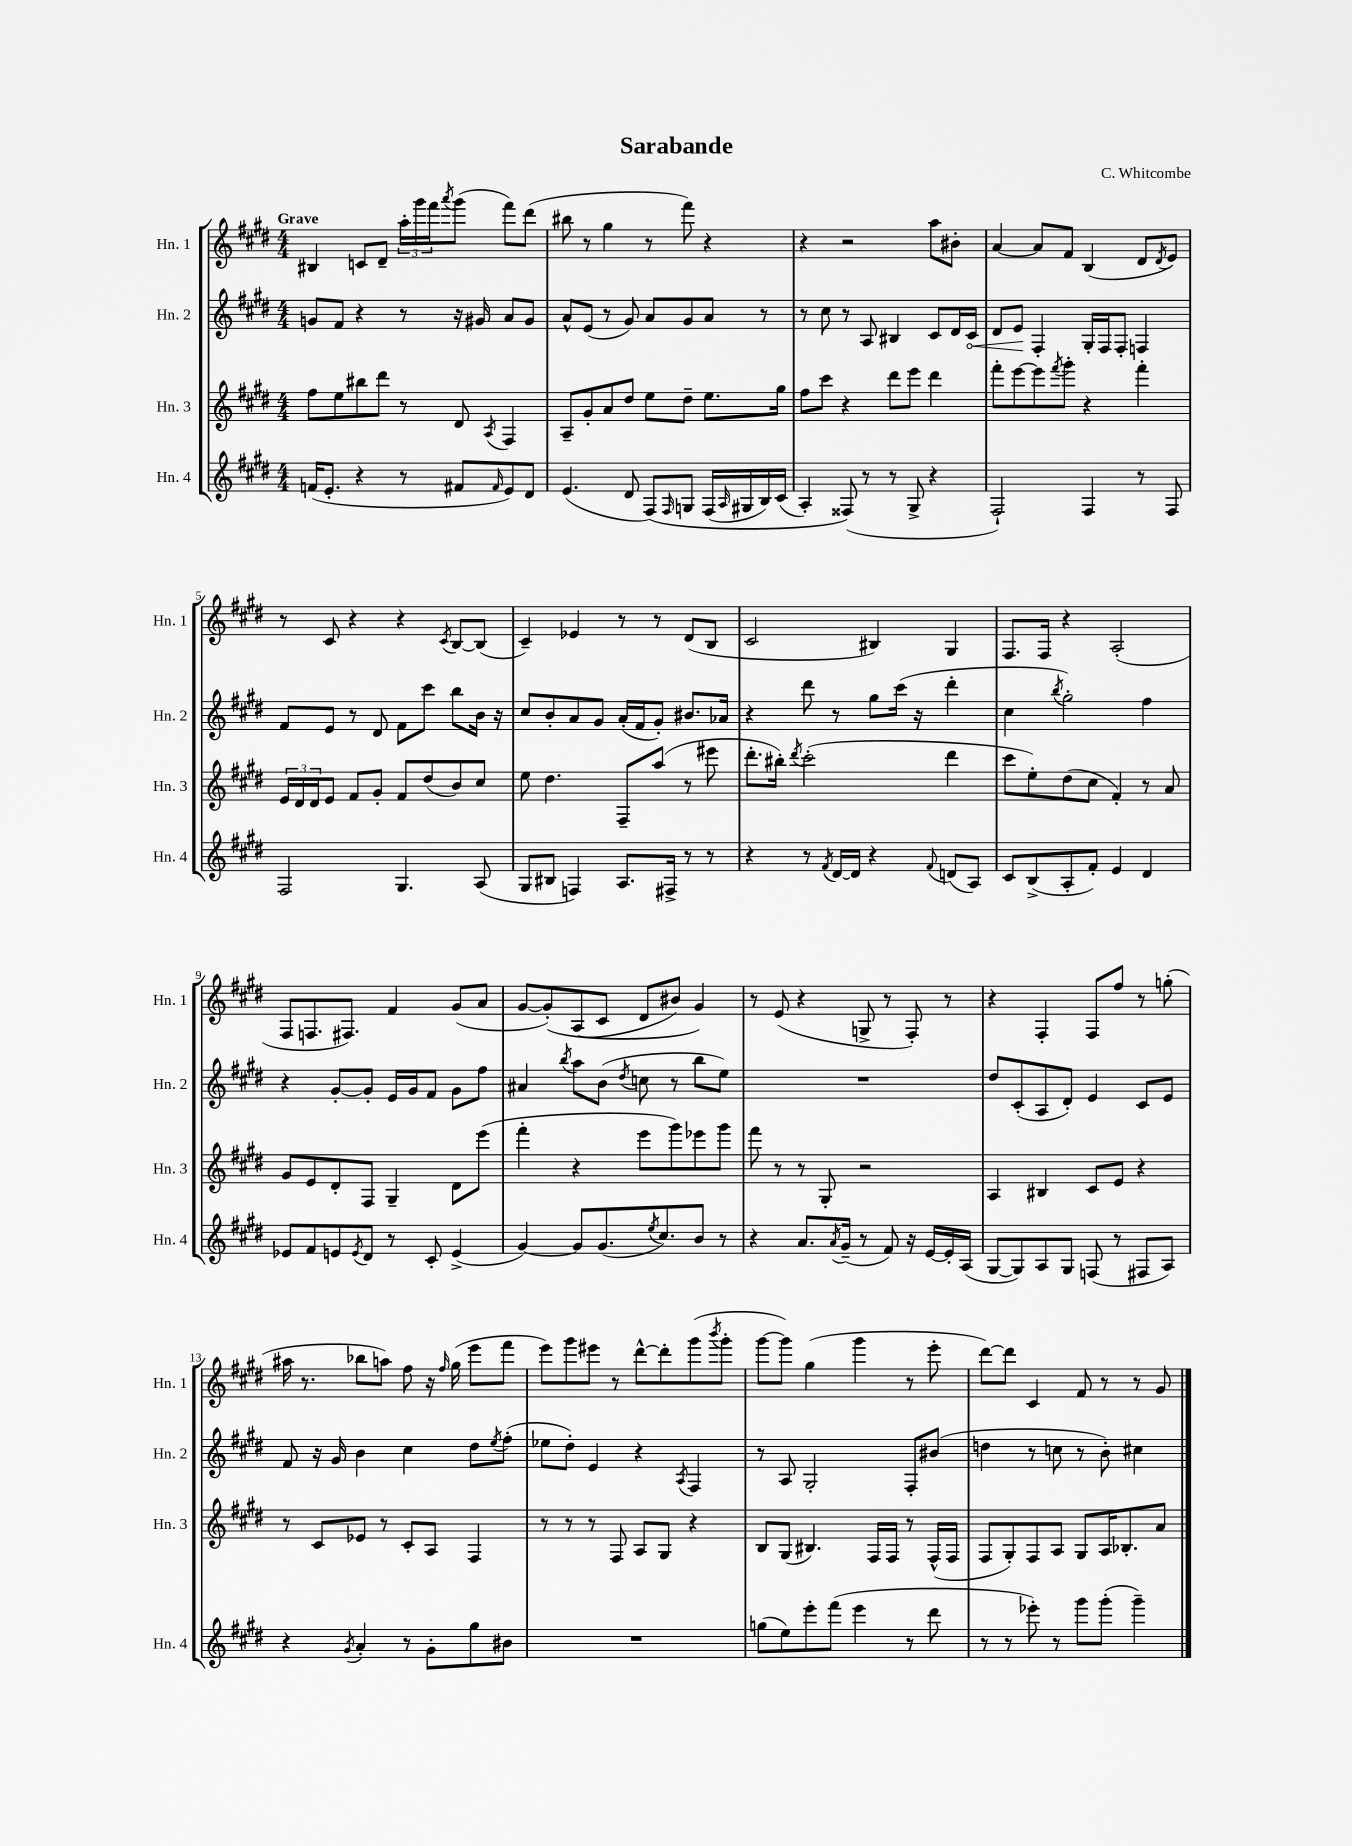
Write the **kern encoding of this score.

**kern	**kern	**kern	**kern
*staff4	*staff3	*staff2	*staff1
*clefG2	*clefG2	*clefG2	*clefG2
*k[f#c#g#d#]	*k[f#c#g#d#]	*k[f#c#g#d#]	*k[f#c#g#d#]
*M4/4	*M4/4	*M4/4	*M4/4
(16f	8ff#	8g	4B#
8.e'	.	.	.
.	8ee	8f#	.
4r	8bb#	4r	8c
.	8ddd#	.	8d#~
8r	8r	8r	24aa'
.	.	.	24ggg#
.	.	.	24fff#
.	.	.	8qaaa
8f#	8d#	16r	(8ggg#
.	.	16g#	.
16qqf#	8qA	.	.
8e)	4F#	8a	8fff#)
8d#	.	8g#	(8ddd#
=	=	=	=
(4.e	8A~	8a^^	8bb#
.	8g#'	(8e	8r
.	8a	8r	4gg#
8d#	8dd#	8g#)	.
&(8F#)	8ee	8a	8r
16qqF#	.	.	.
8G	8dd#~	8g#	8fff#)
(16F#	8.ee	8a	4r
16qqA	.	.	.
16G#	.	.	.
16B)	.	8r	.
(16c#	16gg#	.	.
=	=	=	=
4A')	8ff#	8r	4r
.	8ccc#	8cc#	.
(8F##&)	4r	8r	2r
8r	.	8A	.
8r	8ddd#	4B#	.
8G#^	8eee	.	.
4r	4ddd#	8c#	8aa
.	.	16d#	8b#'
.	.	16c#	.
=	=	=	=
2F#`)	8fff#'	8d#	[4a
.	[8eee	8e	.
.	8eee]	4F#'	8a]
.	8qfff#	.	.
.	8ggg#'	.	8f#
4F#	4r	16G#'	(4B
.	.	16F#	.
.	.	8F#'	.
8r	4fff#'	4F	8d#
.	.	.	8qd#
8F#	.	.	8e)
=	=	=	=
2F#	24e	8f#	8r
.	24d#	.	.
.	24d#	.	.
.	8e	8e	8c#
.	8f#	8r	4r
.	8g#'	8d#	.
4.G#	8f#	8f#	4r
.	(8dd#	8ccc#	.
.	.	.	8qc#
.	8b)	8bb	[8B
(8A	8cc#	16b	(8B]
.	.	16r	.
=	=	=	=
8G#	8ee	8cc#	4c#~)
8B#	4.dd#	8b'	.
4F)	.	8a	4e-
.	.	8g#	.
8.A	8F#~	(16a'	8r
.	.	16f#	.
.	(8aa	8g#')	8r
16F#^	.	.	.
8r	8r	8.b#	(8d#
8r	8eee#	.	8B
.	.	16a-	.
=	=	=	=
4r	8.ddd#'	4r	2c#
.	16bb#')	.	.
.	8qddd#	.	.
8r	(2ccc#'	8ddd#	.
8qf#	.	.	.
[16d#	.	8r	.
16d#]	.	.	.
4r	.	8gg#	4B#)
.	.	(16ccc#	.
.	.	16r	.
8qqf#	.	.	.
(8d	4ddd#	4ddd#'	4G#
8A)	.	.	.
=	=	=	=
8c#	8ccc#	4cc#	8.F#
(8B^	8ee')	.	.
.	.	.	16F#
.	.	8qbb	.
8A'	(8dd#	2gg#')	4r
8f#')	8cc#	.	.
4e	4f#')	.	(2A'
4d#	8r	4ff#	.
.	8a	.	.
=	=	=	=
8e-	8g#	4r	8F#
8f#	8e	.	8.F
8e	8d#'	[8g#'	.
.	.	.	8.F#)
8qe	.	.	.
8d#	8F#	8g#']	.
8r	4G#~	16e	4f#
.	.	16g#	.
8c#'	.	8f#	.
(4e^	8d#	8g#	(8g#
.	(8eee	8ff#	8a
=	=	=	=
[4g#)	4fff#'	4a#	[8g#
.	.	.	&(8g#'])
.	.	8qbb	.
8g#]	4r	8aa	(8A
(8.g#	.	(8b	8c#
.	.	8qdd#	.
.	8eee	8cc	8d#
8qee	.	.	.
8.cc#)	.	.	.
.	8ggg#)	8r	8b#)
8b	8eee-	8bb	4g#&)
8r	8ggg#	8ee)	.
=	=	=	=
4r	8fff#	1r	8r
.	8r	.	(8e
8.a	8r	.	4r
.	8G#'	.	.
8qa	.	.	.
(16g#~	.	.	.
8r	2r	.	8G^
8f#)	.	.	8r
16r	.	.	8F#')
[16e	.	.	.
16e']	.	.	8r
(16A	.	.	.
=	=	=	=
[8G#	4A	8dd#	4r
8G#])	.	(8c#'	.
8A	4B#	8A	4F#'
8G#	.	8d#')	.
(8F	8c#	4e	8F#
8r	8e	.	8ff#
8F#	4r	8c#	8r
8A)	.	8e	(8gg'
=	=	=	=
4r	8r	8f#	16aa#
.	.	.	8.r
.	8c#	16r	.
.	.	16g#	.
8qg#	.	.	.
4a'	8e-	4b	8bb-
.	8r	.	8aa)
8r	8c#'	4cc#	8ff#
8g#'	8A	.	16r
.	.	.	16qqff#
.	.	.	(16gg#
8gg#	4F#	8dd#	8eee
.	.	8qee	.
8b#	.	(8ff#'	8fff#
=	=	=	=
1r	8r	8ee-	8eee)
.	8r	8dd#')	8ggg#
.	8r	4e	8eee#
.	8F#	.	8r
.	8A	4r	[8ddd#^^
.	8G#	.	8ddd#']
.	.	8qA	.
.	4r	4F#	(8ggg#
.	.	.	8qbbb
.	.	.	8ggg#'
=	=	=	=
(8gg	8B	8r	[8ggg#
8ee)	(8G#	8A	8ggg#])
8eee'	4.B#)	2G#'	(4gg#
(8fff#	.	.	.
4eee	.	.	4ggg#
.	16F#	.	.
.	16F#	.	.
8r	8r	8F#'	8r
8ddd#	(16F#^^	(8b#	8eee'
.	16F#	.	.
=	=	=	=
8r	8F#	4dd	[8ddd#)
8r	8G#')	.	8ddd#]
8eee-')	8F#	8r	4c#
8r	8A	8cc	.
8ggg#	8G#	8r	8f#
(8ggg#'	16A	8b')	8r
.	8.B-'	.	.
4ggg#~)	.	4cc#	8r
.	8a	.	8g#
==	==	==	==
*-	*-	*-	*-
